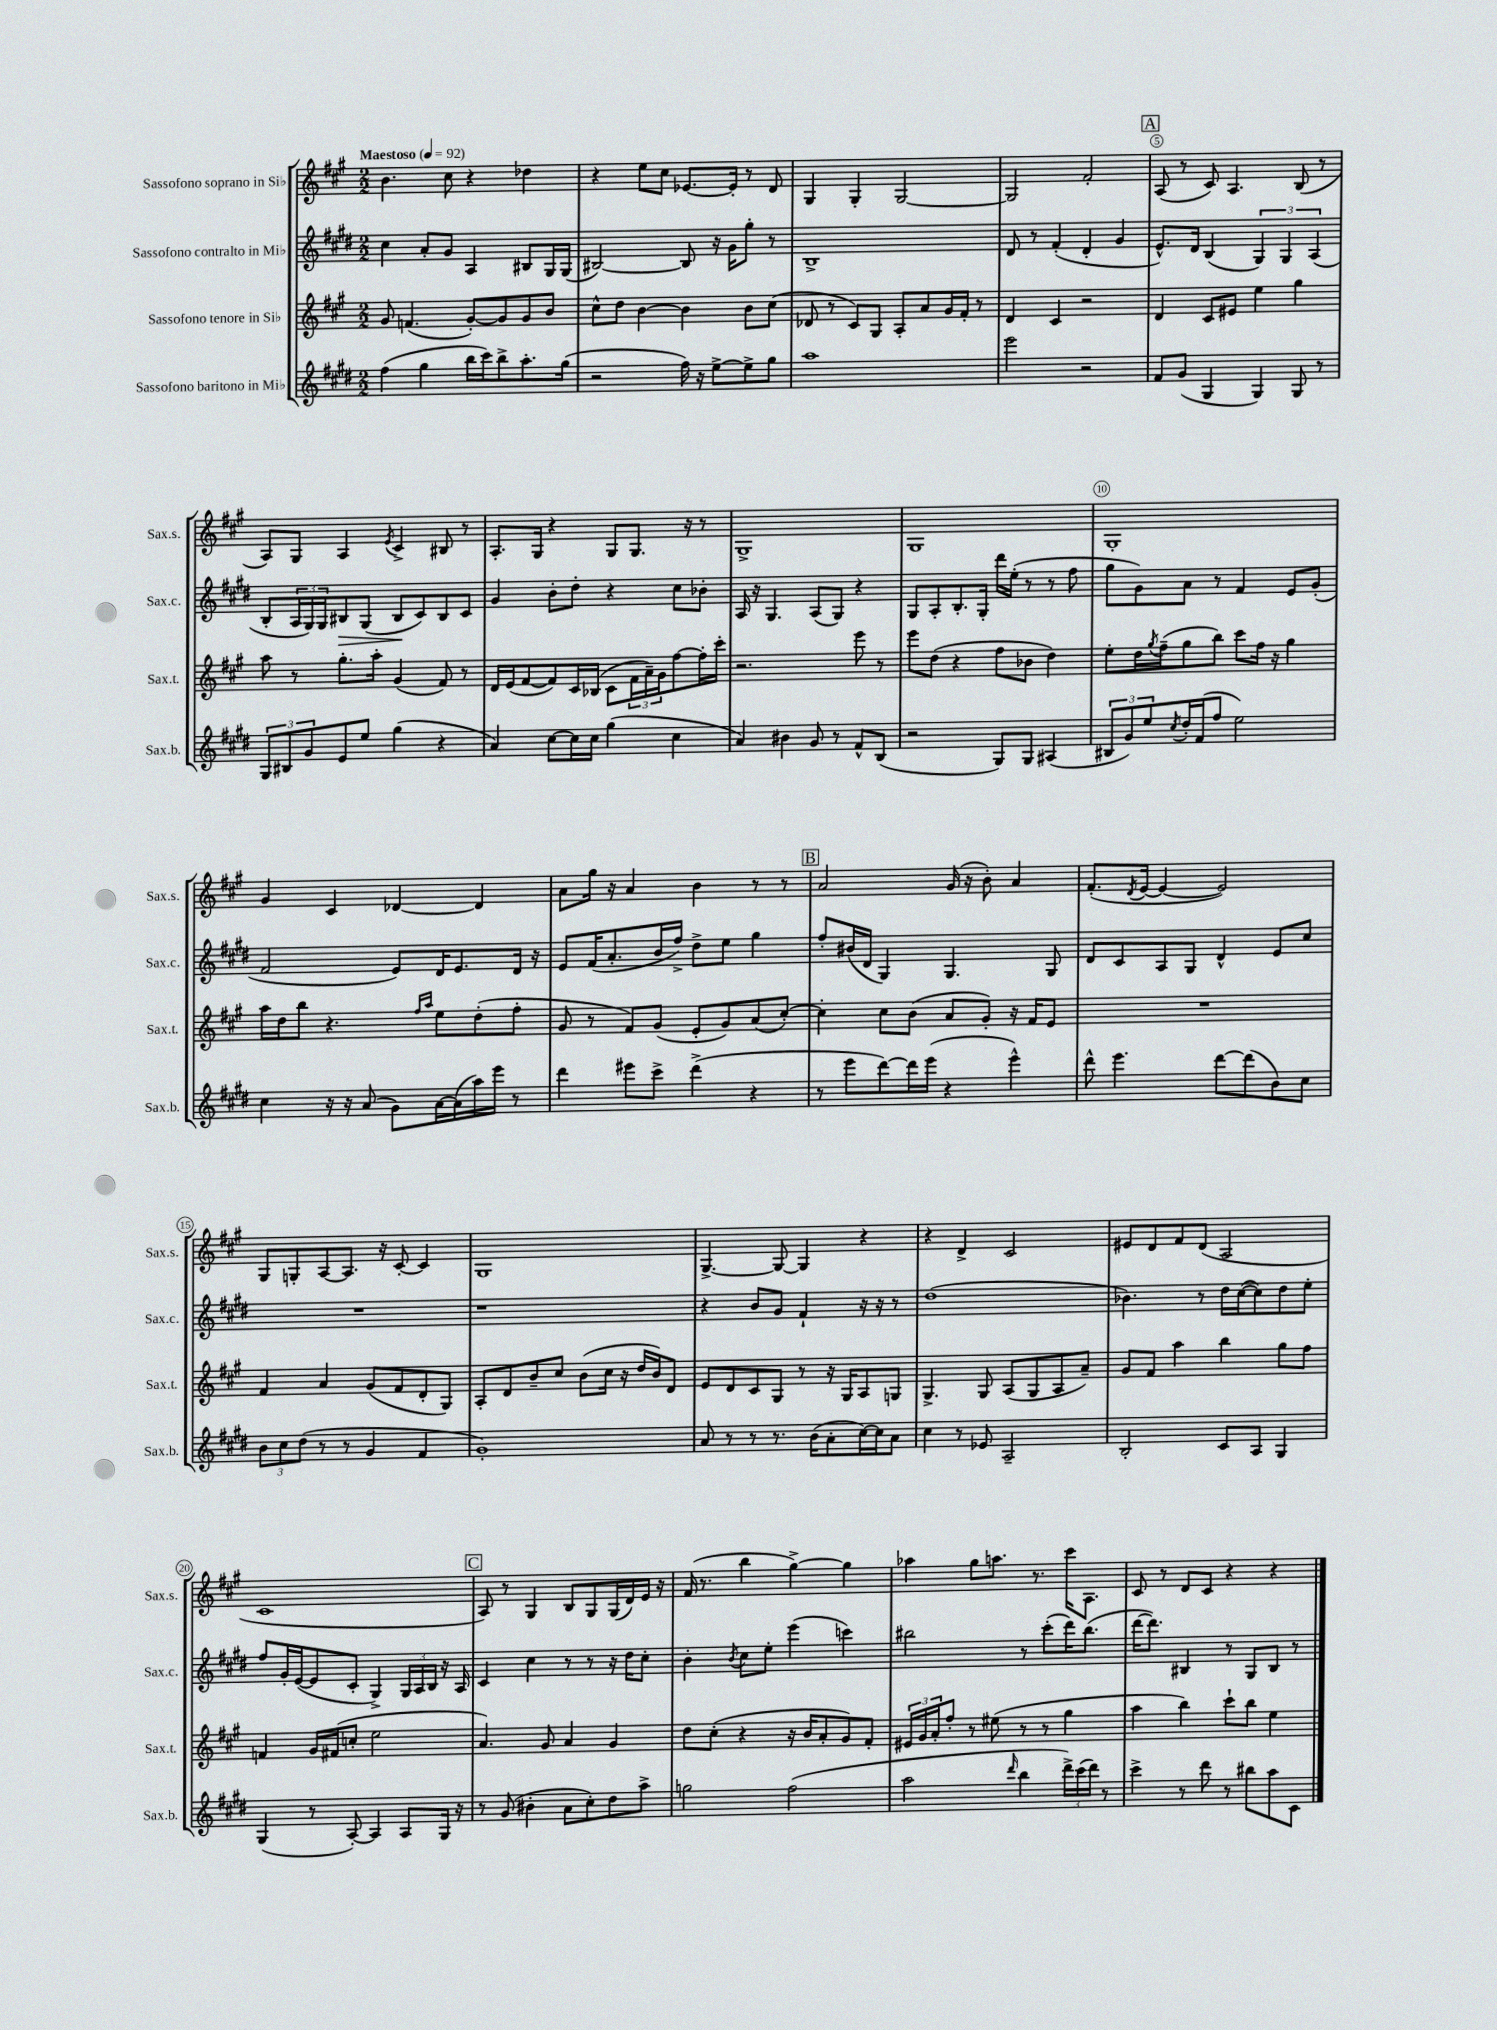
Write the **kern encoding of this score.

**kern	**kern	**kern	**kern
*staff4	*staff3	*staff2	*staff1
*clefG2	*clefG2	*clefG2	*clefG2
*k[f#c#g#d#]	*k[f#c#g#]	*k[f#c#g#d#]	*k[f#c#g#]
*M2/2	*M2/2	*M2/2	*M2/2
*MM92	*MM92	*MM92	*MM92
(4ff#\	8g#/	4cc#\	4.b\
.	(4.f/	.	.
4gg#\	.	8a'/L	.
.	.	8g#/J	8cc#\
16bb\LL	[8g#'/L)	4A/	4r
16ccc#\J)	.	.	.
8bb^\	8g#/]	.	.
8.aa'\	8g#/	8B#/L	4dd-\
.	8b/J	16G#/L	.
(16gg#\Jk	.	(16G#/JJ	.
=	=	=	=
2r	8cc#^^\L	[2B#/)	4r
.	8dd\J	.	.
.	[4b\	.	8ee\L
.	.	.	8cc#\J
16ff#\)	4b\]	8B#/]	[8.e-/L
16r	.	.	.
[8ee^\L	.	16r	.
.	.	16g#\LK	16e-'/]Jk
8ee^\]	8b\L	8gg#'\J	8r
8gg#\J	(8cc#\J	8r	8d/
=	=	=	=
1aa	8d-/	1B^	4G#/
.	8r	.	.
.	8c#/L)	.	4G#'/
.	8G#/J	.	.
.	8A'/L	.	[2G#/
.	8a/	.	.
.	16g#/L	.	.
.	16f#'/JJ	.	.
.	8r	.	.
=	=	=	=
2eee\	4d/	8d#/	2G#/]
.	.	8r	.
.	4c#/	(4f#'/	.
2r	2r	4d#'/	2f#'/
.	.	4g#/	.
=	=	=	=
8f#/L	4d/	8.e^^/L)	(8A/
(8g#/J	.	.	8r
.	.	16d#/Jk	.
4G#/	8c#/L	(4B/	8c#/)
.	8e#/J	.	4.A/
4G#/)	4ee\	6G#/)	.
.	.	6G#/	.
8G#/	4gg#\	.	(8B/
.	.	(6A/	.
8r	.	.	8r
=	=	=	=
12G#/L	8aa\	8B'/L	8A/L)
12B#/	.	.	.
.	8r	24A/L	8G#/J
12g#/	.	24G#/)	.
.	.	24G#/J	.
8e/	8.gg#'\L	8B#/	4A/
8ee/J	.	(8G#/J	.
.	16aa'\Jk	.	.
.	.	.	8qe/
(4gg#\	(4g#/	8B#/L	4c#^/
.	.	8c#/)	.
4r	8f#/)	8B#/	8B#/
.	8r	8c#/J	8r
=	=	=	=
4a/)	16d/LL	4g#/	8.A'/L
.	(16e/J	.	.
.	[8f#/	.	.
.	.	.	16G#/Jk
[8cc#\L	8f#/])	8b'\L	4r
16cc#\]L	16c#/L	8dd#'\J	.
16cc#\JJ	(16B-/JJ	.	.
(4gg#\	8c#\L	4r	8G#/L
.	24f#\L	.	8.G#/J
.	24a~\)	.	.
.	24g#\J	.	.
4cc#\	[8ff#\	8cc#\L	.
.	.	.	16r
.	16ff#'\]L	8b-'\J	8r
.	16ccc#'\JJ	.	.
=	=	=	=
4a/)	2.r	16A/	1G#^
.	.	16r	.
.	.	4.G#/	.
4b#\	.	.	.
8g#/	.	(8A/L	.
8r	.	8G#/J)	.
8f#^^/L	8eee\	4r	.
(8B/J	8r	.	.
=	=	=	=
2r	8eee\L	8G#/L	1G#
.	(8dd\J	8A'/	.
.	4r	8.B'/	.
.	.	16G#'/Jk	.
8G#/L)	8ff#\L	16ddd#\LL	.
.	.	(16ee'\JJ	.
8G#/J	8b-\J	8r	.
(4A#/	4dd\)	8r	.
.	.	8ff#\	.
=	=	=	=
12B#/L	8ee'\L	8gg#\L	1G#'
12g#/)	.	.	.
.	16dd\L	8g#\)	.
12ee/	.	.	.
.	8qgg#/	.	.
.	(16ff#~\J	.	.
8qcc#/	.	.	.
16dd#'/L	8gg#\	8a\J	.
(16f#/J	.	.	.
8ff#/J	8bb\J)	8r	.
2ee\)	8ccc#\L	4f#/	.
.	16ff#\Jk	.	.
.	16r	.	.
.	4gg#\	8e/L	.
.	.	(8g#'/J	.
=	=	=	=
4cc#\	16aa\LL	2f#/	4g#/
.	16dd\J	.	.
.	8bb\J	.	.
16r	4.r	.	4c#/
16r	.	.	.
(8a/	.	.	.
8g#\L)	.	8e/L)	[4d-/
.	16qqff#/LL	.	.
.	16qqaa/JJ	.	.
[16a\L	8ee\L	16d#/K	.
(16a\]	.	8.e/	.
16aa\)	(8dd'\	.	4d-/]
16eee\JJ	.	.	.
8r	8ff#'\J	16d#/Jk	.
.	.	16r	.
=	=	=	=
4ddd#\	8g#/	8e/L	8a\L
.	8r	(16f#/K	16gg#\Jk
.	.	8.a'/	16r
8eee#\L	8f#/L)	.	4a/
8ccc#^\J	(8g#/J	16b/L	.
.	.	16ff#^/JJ)	.
(4ddd#^\	8e'/L	8dd#^\L	4b\
.	8g#/)	8ee\J	.
4r	(8a/	4gg#\	8r
.	[8cc#'/J)	.	8r
=	=	=	=
8r	4cc#'\]	8ff#'/L	2a/
8eee\L	.	(16b#/L	.
.	.	16d#/JJ	.
[8ddd#\)	8cc#\L	4G#/)	.
16ddd#\]L	(8b\J	.	.
(16eee\JJ	.	.	.
4r	8a/L	4.G#/	(16g#/
.	.	.	16r
.	8g#'/J)	.	8b'\)
4eee^^\)	16r	.	4a/
.	16f#/LK	.	.
.	8e/J	8G#/	.
=	=	=	=
8ddd#^^\	1r	8d#/L	(8.f#'/L
4.eee\	.	8c#/	.
.	.	.	8qd/
.	.	.	[16e/Jk
.	.	8A/	4e/_
.	.	8G#/J	.
[8ddd#\L	.	4d#^^/	2e/])
(8ddd#\]	.	.	.
8b\)	.	8e/L	.
8cc#\J	.	8cc#/J	.
=	=	=	=
12b\L	4f#/	1r	8G#/L
12cc#\	.	.	.
.	.	.	8G'/
(12dd#\J	.	.	.
8r	4a/	.	[8A/
8r	.	.	8.A/]J
4g#/	(8g#/L	.	.
.	.	.	16r
.	8f#/	.	[8c#'/
4f#/	8d'/	.	4c#/]
.	8G#/J)	.	.
=	=	=	=
1g#')	8A'/L	1r	1G#
.	8d/	.	.
.	8b~/	.	.
.	8cc#/J	.	.
.	(8b\L	.	.
.	16cc#\Jk	.	.
.	16r	.	.
.	16dd/LL	.	.
.	16b/J)	.	.
.	8d/J	.	.
=	=	=	=
8a/	8e/L	4r	[4.G#^/
8r	8d/	.	.
8r	8c#/	8b/L	.
8.r	8G#/J	8g#/J	8G#/_
.	8r	4f#`/	4G#/]
(16b\LK	.	.	.
8a'\	16r	.	.
.	16G#/LK	.	.
[16cc#\L)	8A/	16r	4r
16cc#\]J	.	16r	.
8a\J	8G/J	8r	.
=	=	=	=
4cc#\	4.G#^/	(1dd#	4r
8r	.	.	4d^/
8e-/	8G#/	.	.
2A~/	(8A/L	.	2c#/
.	8G#/	.	.
.	8A/	.	.
.	8a~/J)	.	.
=	=	=	=
2B'/	8g#/L	4.b-\)	8e#/L
.	8f#/J	.	8d/
.	4aa\	.	8f#/
.	.	8r	(8d/J
8c#/L	4bb\	16dd#\LL	2A/
.	.	([16cc#\J	.
8A/J	.	8cc#\])	.
4G#/	8gg#\L	8dd#\	.
.	8ff#\J	8ee'\J	.
=	=	=	=
(4G#/	4f/	8ff#/L	1c#
.	.	16g#'/L	.
.	.	([16e/J	.
8r	16g#/LL	8e/]	.
.	(16f#/J	.	.
[8A'/)	8cc'/J	8c#'/J	.
4A/]	2ee\	4G#^/)	.
8A/L	.	24G#/LL	.
.	.	24A/	.
.	.	24B/JJ	.
16G#/Jk	.	16r	.
16r	.	16A/	.
=	=	=	=
8r	4.a/)	4c#/	8A/)
(8g#/	.	.	8r
4b#'\	.	4cc#\	4G#/
.	8g#/	.	.
8a\L	4a/	8r	8B/L
8cc#'\)	.	8r	8G#/
8dd#\	4g#/	16r	(16G#/L
.	.	16dd#\LK	16d/)
8aa^\J	.	8cc#'\J	16e/JJ
.	.	.	16r
=	=	=	=
2gg\	8dd\L	4b'\	(16f#/
.	.	.	8.r
.	(8cc#'\J	.	.
.	.	8qb/	.
.	4r	8cc#\L	4bb\
.	.	8ee'\J	.
(2ff#\	16r	(4eee\	[4gg#^\)
.	16b/LK	.	.
.	8a'/	.	.
.	8g#/)	4ccc\)	4gg#\]
.	8f#'/J	.	.
=	=	=	=
2aa\	24e#/LL	2bb#\	4aa-\
.	24g#/	.	.
.	24a'/J	.	.
.	8ff#'/J	.	.
.	8r	.	8gg#\L
.	(8ee#\	.	8.aa\J
16qqddd#/	.	.	.
4bb\	8r	8r	.
.	.	.	8.r
.	8r	(8ccc#'\L	.
24ddd#^\LL)	4gg#\	16ddd#\K)	16ccc#\LK
(24ccc#\	.	.	.
.	.	(8.bb#\J	8.A\J
24ddd#\JJ)	.	.	.
8r	.	.	.
=	=	=	=
4ccc#^\	4aa\	[16ddd#\LK	8c#/
.	.	8.ddd#\]J)	.
.	.	.	8r
8r	4bb\)	4B#/	8d/L
8ddd#\	.	.	8c#/J
8r	8ccc#`\L	8r	4r
8bb#\L	8bb\J	8G#/L	.
8aa\	4ee\	8B#/J	4r
8c#\J	.	8r	.
==	==	==	==
*-	*-	*-	*-
